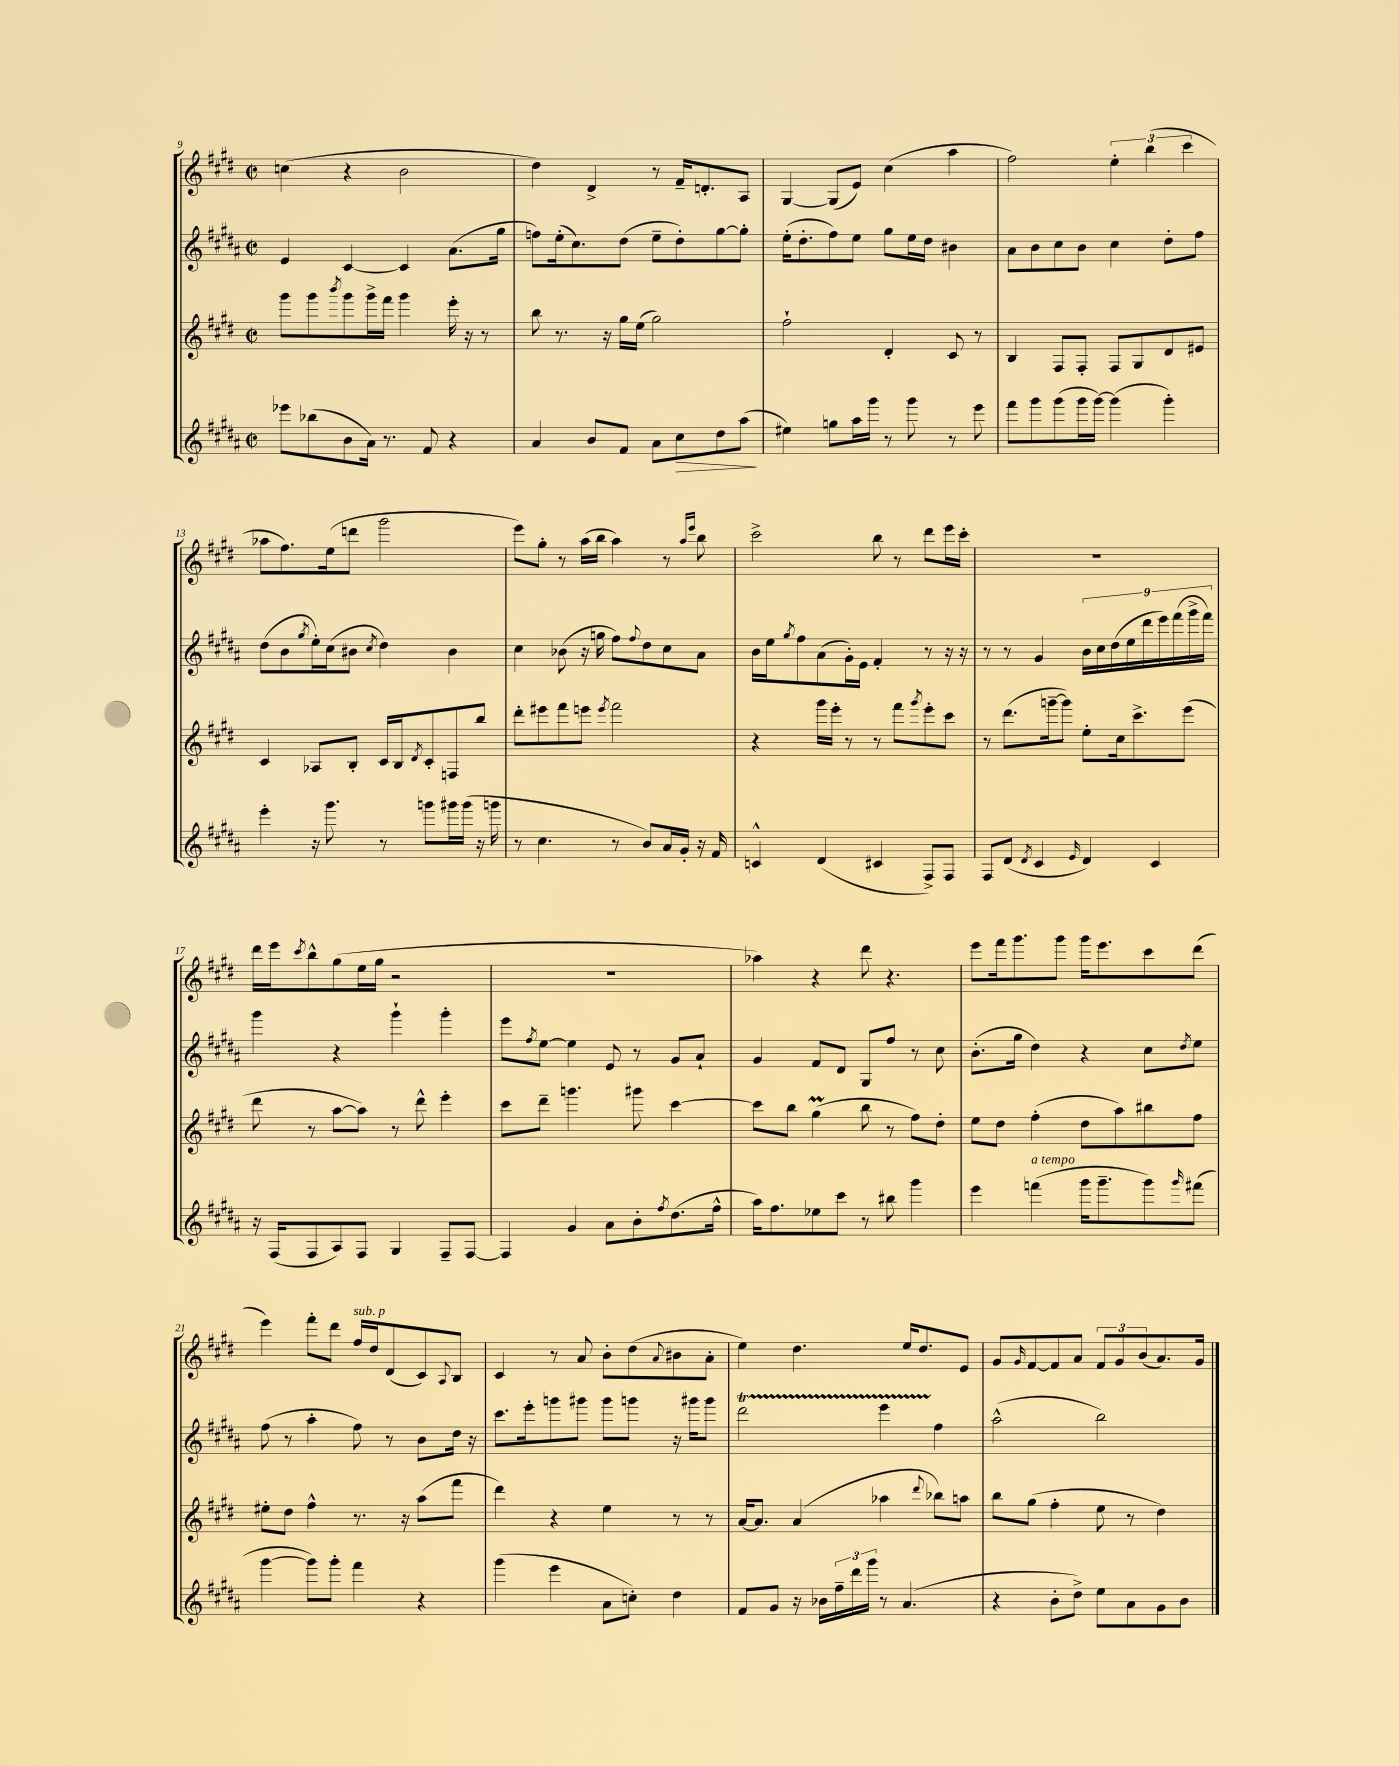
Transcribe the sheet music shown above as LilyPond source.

<<
\new StaffGroup <<
\new Staff = "s0" {
    \clef treble \key e \major \defaultTimeSignature \time 2/2
    c''4( r4 b'2 |
    dis''4) dis'4-> r8 fis'16-- d'8.-. a8 |
    gis4~ gis8( e'8) cis''4( a''4 |
    fis''2) \tuplet 3/2 { e''4-. b''4( cis'''4 } |
    aes''8 fis''8.) e''16( d'''8 gis'''2 |
    e'''8) gis''8-. r8 a''16( b''16 a''4) r8 \grace { a''16 e'''16 } b''8 |
    cis'''2-> b''8 r8 dis'''8 e'''16 cis'''16-. |
    R1 |
    dis'''16 e'''16 \acciaccatura { cis'''8 } b''8-^ gis''8( e''16 gis''16 r2 |
    R1 |
    aes''4) r4 dis'''8 r4. |
    e'''8 fis'''16 gis'''8. gis'''8 gis'''16 e'''8. cis'''8 dis'''8( |
    e'''4) fis'''8-. dis'''8 fis''16^\markup { \italic "sub. p" } dis''16 dis'8( cis'8) \appoggiatura { a8 } b8 |
    cis'4 r8 a'8 b'8-. dis''8( \appoggiatura { a'8 } bis'8 a'8-. |
    e''4) dis''4. e''16 dis''8. e'8 |
    gis'8 \grace { gis'16 } fis'8~ fis'8 a'8 \tuplet 3/2 { fis'8 gis'8 b'8( } a'8.) gis'16 \bar "|." |
}
\new Staff = "s1" {
    \clef treble \key b \major \defaultTimeSignature \time 2/2
    e'4 cis'4~ cis'4 ais'8.( gis''16 |
    f''8) e''16-.( cis''8.) dis''8( e''8-- dis''8-.) gis''8~ gis''8-. |
    e''16-.( dis''8.-. fis''8) e''8 gis''8 e''16 dis''16 bis'4 |
    ais'8 b'8 cis''8 b'8 cis''4 dis''8-. fis''8 |
    dis''8( b'8 \acciaccatura { gis''8 } e''16-.) cis''16( bis'8 \acciaccatura { cis''8 } dis''4) bis'4 |
    cis''4 bes'8( r16 g''16 fis''8) \appoggiatura { fis''8 } dis''8 cis''8 ais'8 |
    b'16 e''16 \acciaccatura { gis''8 } fis''8 ais'8( gis'16-.) e'16 fis'4-. r8 r16 r16 |
    r8 r8 gis'4 \tuplet 9/8 { b'16 cis''16 dis''16( e''16 dis'''16 e'''16) fis'''16( gis'''16-> fis'''16) } |
    gis'''4 r4 gis'''4-! gis'''4-. |
    e'''8 \acciaccatura { fis''8 } e''8~ e''4 e'8 r8 gis'8 ais'8-! |
    gis'4 fis'8 dis'8 gis8 fis''8 r8 cis''8 |
    b'8.-.( gis''16 dis''4) r4 cis''8 \acciaccatura { dis''8 } e''8 |
    fis''8( r8 ais''4-. fis''8) r8 b'8 dis''16 r16 |
    cis'''8. e'''16-. g'''8 gis'''8 gis'''8 g'''8 r16 gis'''16 gis'''8 |
    dis'''2\startTrillSpan e'''4 fis''4\stopTrillSpan |
    ais''2-^( b''2) \bar "|." |
}
\new Staff = "s2" {
    \clef treble \key e \major \defaultTimeSignature \time 2/2
    gis'''8 gis'''8 \acciaccatura { b'''8 } gis'''8 gis'''16-> fis'''16 gis'''4 e'''16-. r16 r8 |
    b''8 r8. r16 gis''16 e''16( gis''2) |
    fis''2-! dis'4-. cis'8 r8 |
    b4 fis8 fis8-. fis8 gis8 dis'8 eis'8 |
    cis'4 aes8 b8-. cis'16 b16 \acciaccatura { dis'8 } cis'8-. f8 b''8 |
    dis'''8-. eis'''8 fis'''8 e'''8 \acciaccatura { e'''8 } fis'''2 |
    r4 gis'''16 e'''16-. r8 r8 fis'''8 \acciaccatura { gis'''8 } e'''8-. cis'''8 |
    r8 dis'''8.( g'''16~-- g'''8) e''8-. cis''16 cis'''8.-> e'''8( |
    dis'''8 r8 a''8~ a''8) r8 dis'''8-^ e'''4-. |
    cis'''8 dis'''8-- g'''4. gis'''8 cis'''4~ |
    cis'''8 b''8 gis''4\prall( b''8 r8 fis''8) dis''8-. |
    e''8 dis''8 fis''4-.( dis''8 a''8) bis''8 fis''8 |
    eis''8-. dis''8 fis''4-^ r8. r16 a''8( fis'''8 |
    dis'''4) r4 e''4 r8 r8 |
    a'16~ a'8. a'4( aes''4 \appoggiatura { dis'''8 } bes''8) a''8 |
    b''8 gis''8( fis''4-. e''8 r8 dis''4) \bar "|." |
}
\new Staff = "s3" {
    \clef treble \key b \major \defaultTimeSignature \time 2/2
    ees'''8 bes''8( b'8 ais'16) r8. fis'8 r4 |
    ais'4 b'8 fis'8 ais'8 cis''8\> dis''8 ais''8\!( |
    eis''4) g''8 ais''16 gis'''16 r8 gis'''8 r8 e'''8 |
    fis'''8 gis'''8 gis'''8( gis'''16 gis'''16~) gis'''4( gis'''4-.) |
    e'''4-. r16 gis'''8. r8 g'''8 gis'''16 gis'''16( r16 g'''16 |
    r8 cis''4. r8 b'8) ais'16 gis'16-. r16 fis'16 |
    c'4-^ dis'4( cis'4 fis8->) fis8 |
    fis8 dis'8( \acciaccatura { dis'8 } cis'4 \grace { e'16 } dis'4) cis'4 |
    r16 fis16( fis8 ais8) fis8 gis4 fis8-- fis8~ |
    fis4 gis'4 ais'8 b'8-. \acciaccatura { fis''8 } dis''8.( fis''16-^ |
    ais''16) fis''8. ees''8 cis'''8 r8 bis''8 gis'''4 |
    e'''4 f'''4^\markup { \italic "a tempo" }( gis'''16 gis'''8.-- gis'''8) \grace { gis'''16 } fis'''8( |
    gis'''4~ gis'''8) gis'''8-. fis'''4 r4 |
    gis'''4( e'''4 ais'8 c''8-.) dis''4 |
    fis'8 gis'8 r16 bes'16 \tuplet 3/2 { fis''16-- dis'''16 gis'''16 } r8 ais'4.( |
    r4 b'8-. dis''8->) e''8 ais'8 gis'8 b'8 \bar "|." |
}
>>
>>
\layout { \context { \Score currentBarNumber = #9 } }
